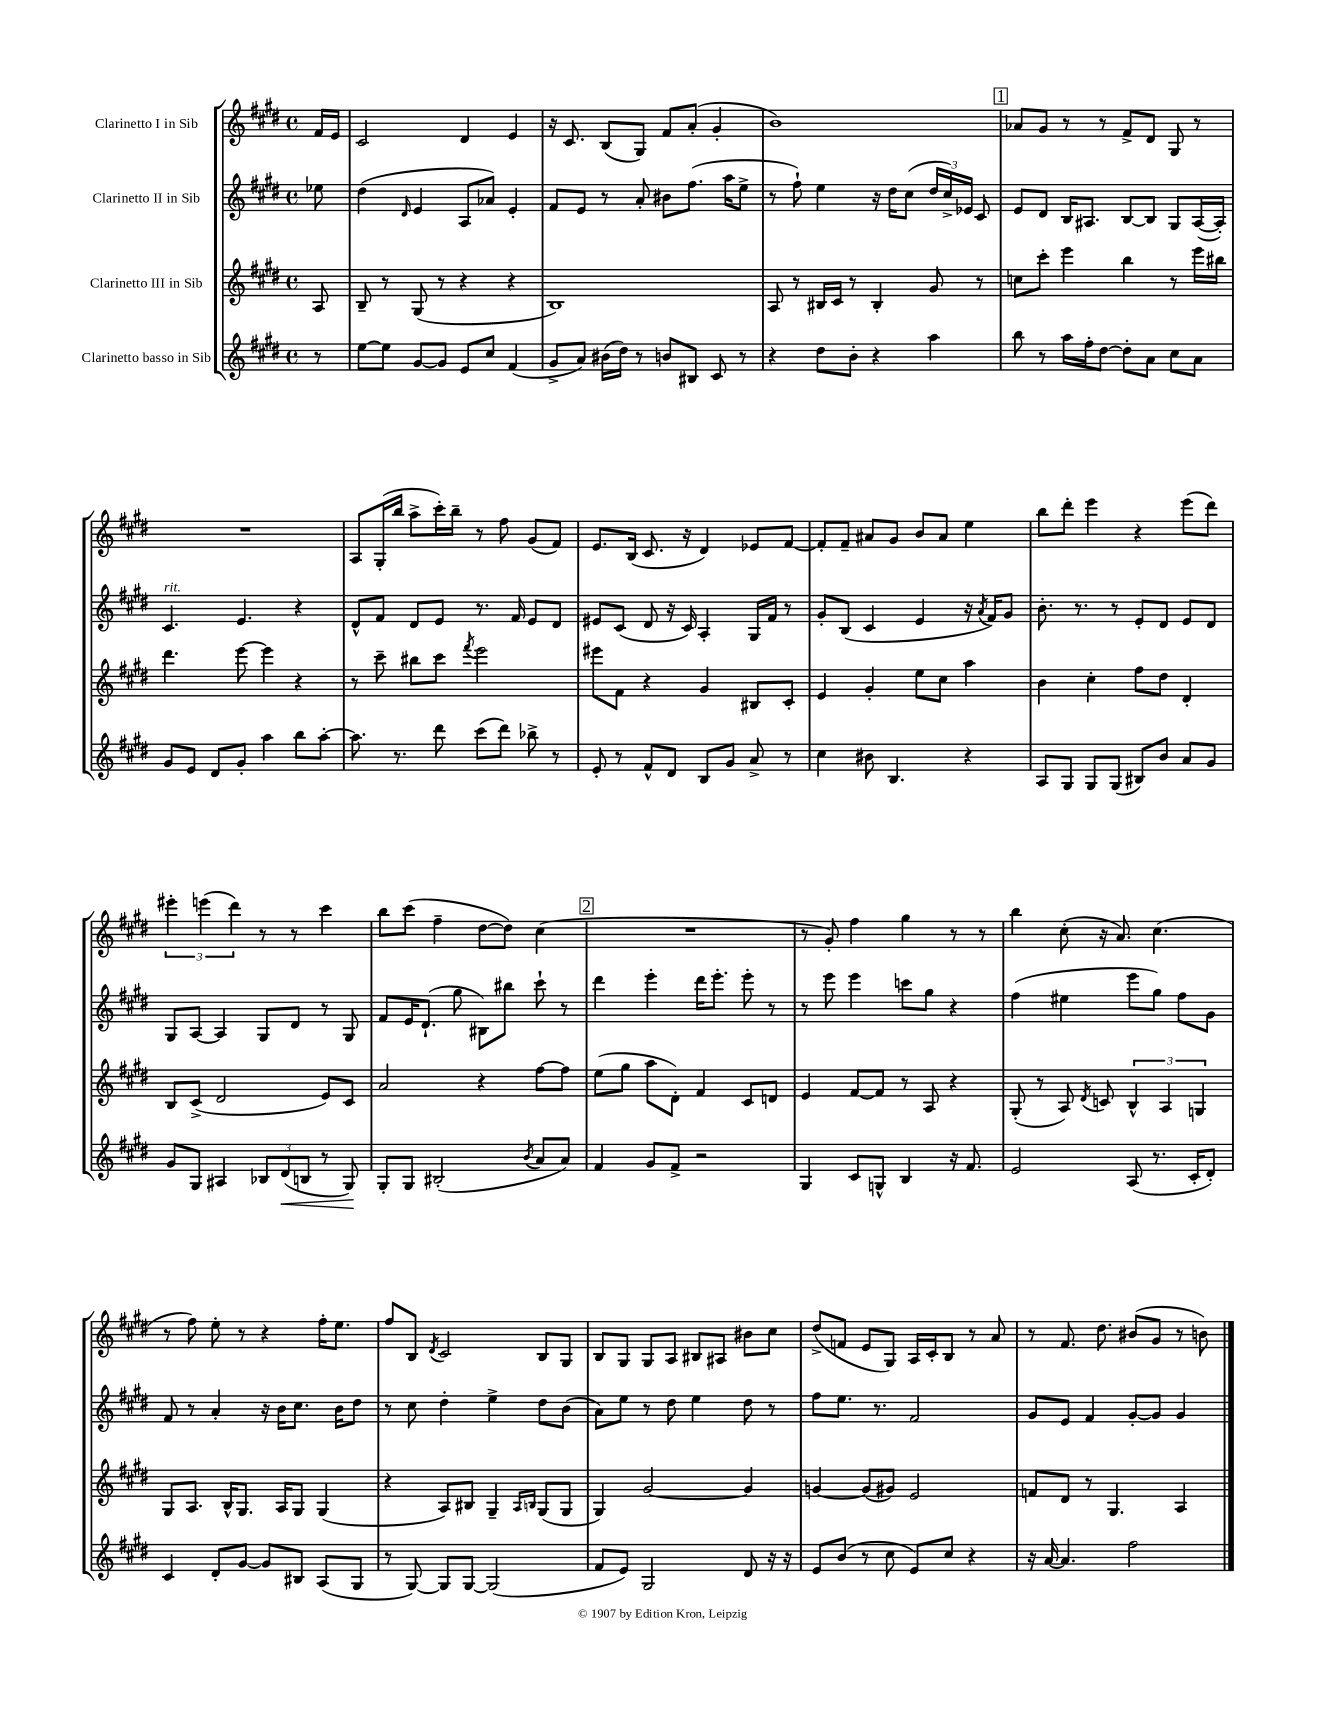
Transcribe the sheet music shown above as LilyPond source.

<<
\new StaffGroup <<
\new Staff = "s0" \with { instrumentName = "Clarinetto I in Sib" } {
    \clef treble \key e \major \defaultTimeSignature \time 4/4 \partial 8
    \autoBeamOff fis'16[ e'16] |
    cis'2 dis'4 e'4 |
    r16 cis'8. b8[( gis8]) fis'8[ a'8]-.( gis'4-. |
    b'1) |
    \mark \markup { \box "1" } aes'8[ gis'8] r8 r8 fis'8[-> dis'8] gis8 r8 |
    R1 |
    a8[ gis16-.( b''16] a''8[-> cis'''16-.) b''16]-- r8 fis''8 gis'8[( fis'8]) |
    e'8.[ b16]( cis'8. r16 dis'4) ees'8[ fis'8]~ |
    fis'8[-. fis'8]-- ais'8[ gis'8] b'8[ ais'8] e''4 |
    b''8[ dis'''8]-. e'''4 r4 e'''8[( dis'''8]) |
    \tuplet 3/2 { eis'''4-. e'''4( dis'''4) } r8 r8 cis'''4 |
    b''8[ cis'''8]( fis''4-- dis''8[~ dis''8]) cis''4( |
    \mark \markup { \box "2" } R1 |
    r8 gis'8-.) fis''4 gis''4 r8 r8 |
    b''4 cis''8-.( r16 a'8.) cis''4.( |
    r8 fis''8) e''8-. r8 r4 fis''16[-. e''8.] |
    fis''8[ b8] \acciaccatura { dis'8 } cis'2 b8[ gis8] |
    b8[ gis8] gis8[ a8] bis8[ ais8] bis'8[ cis''8] |
    dis''8[->( f'8] e'8[ gis8]) a16[ cis'16-. b8] r8 a'8 |
    r8 fis'8. dis''8. bis'8[( gis'8] r8 b'8) \bar "|." |
}
\new Staff = "s1" \with { instrumentName = "Clarinetto II in Sib" } {
    \clef treble \key e \major \defaultTimeSignature \time 4/4 \partial 8
    \autoBeamOff ees''8 |
    dis''4( \grace { dis'16 } e'4 a8[ aes'8]) e'4-. |
    fis'8[ e'8] r8 a'8-. bis'8[ fis''8.]( a''16[ e''8]-> |
    r8 fis''8-!) e''4 r16 dis''16[ cis''8]( \tuplet 3/2 { dis''16[ cis''16->) ees'16] } cis'8 |
    \mark \markup { \box "1" } e'8[ dis'8] b16[ ais8.] b8[~ b8] gis8[ ais16~( ais16]-.) |
    cis'4.^\markup { \italic "rit." } e'4. r4 |
    dis'8[-^ fis'8] dis'8[ e'8] r8. fis'16 e'8[ dis'8] |
    eis'8[ cis'8]( dis'8 r16 cis'16) a4-. gis16[ fis'16] r8 |
    gis'8[-. b8]( cis'4 e'4 r16 \acciaccatura { a'8 } fis'16[) gis'8] |
    b'8.-. r8. r8 e'8[-. dis'8] e'8[ dis'8] |
    gis8[ a8]~ a4 gis8[ dis'8] r8 gis8 |
    fis'8[ e'16 dis'8.]-!( gis''8 bis8[) bis''8] cis'''8-! r8 |
    \mark \markup { \box "2" } dis'''4 e'''4-. dis'''16[ e'''8.]-. e'''8-. r8 |
    r8 e'''8 e'''4 c'''8[ gis''8] r4 |
    fis''4( eis''4 e'''8[ gis''8]) fis''8[ gis'8] |
    fis'8 r8 a'4-. r16 b'16[ cis''8.] b'16[ dis''8] |
    r8 cis''8 dis''4-. e''4-> dis''8[ b'8]( |
    a'8[) e''8] r8 dis''8 e''4 dis''8 r8 |
    fis''8[ e''8.] r8. fis'2 |
    gis'8[ e'8] fis'4 gis'8[~-. gis'8] gis'4 \bar "|." |
}
\new Staff = "s2" \with { instrumentName = "Clarinetto III in Sib" } {
    \clef treble \key e \major \defaultTimeSignature \time 4/4 \partial 8
    \autoBeamOff a8 |
    b8-- r8 gis8( r8 r4 r4 |
    b1) |
    a8 r8 bis16[ cis'16] r8 bis4-. gis'8 r8 |
    \mark \markup { \box "1" } c''8[ cis'''8]-. e'''4 b''4 r8 e'''16[ bis''16] |
    dis'''4. e'''8~ e'''4 r4 |
    r8 cis'''8-- bis''8[ cis'''8] \acciaccatura { fis'''8 } e'''2 |
    eis'''8[ fis'8] r4 gis'4 bis8[ cis'8]-. |
    e'4 gis'4-. e''8[ cis''8] a''4 |
    b'4 cis''4-. fis''8[ dis''8] dis'4-. |
    b8[ cis'8]->( dis'2 e'8[) cis'8] |
    a'2 r4 fis''8[~ fis''8] |
    \mark \markup { \box "2" } e''8[( gis''8] a''8[ dis'8]-.) fis'4 cis'8[ d'8] |
    e'4 fis'8[~ fis'8] r8 a8 r4 |
    gis8-.( r8 a8) \acciaccatura { dis'8 } c'8 \tuplet 3/2 { b4-^ a4 g4 } |
    gis8[ a8.] b16[-^ gis8.] a16[ gis8] gis4( |
    r4 a8[) bis8] gis4-- \grace { a16[ b16] } gis8[( gis8] |
    gis4) gis'2~ gis'4 |
    g'4~ g'8[( gis'8]) e'2 |
    f'8[ dis'8] r8 gis4. a4 \bar "|." |
}
\new Staff = "s3" \with { instrumentName = "Clarinetto basso in Sib" } {
    \clef treble \key e \major \defaultTimeSignature \time 4/4 \partial 8
    \autoBeamOff r8 |
    e''8[~ e''8] gis'8[~ gis'8] e'8[ cis''8] fis'4( |
    gis'8[-> a'8]) bis'16[( dis''16]) r8 b'8[ bis8] cis'8 r8 |
    r4 dis''8[ b'8]-. r4 a''4 |
    \mark \markup { \box "1" } b''8 r8 a''16[ fis''16-. dis''8]~ dis''8[-. a'8] cis''8[ a'8] |
    gis'8[ e'8] dis'8[ gis'8]-. a''4 b''8[ a''8]~-. |
    a''8. r8. dis'''8 cis'''8[( dis'''8]) bes''8-> r8 |
    e'8-. r8 fis'8[-^ dis'8] b8[ gis'8] a'8-> r8 |
    cis''4 bis'8 b4. r4 |
    a8[ gis8] gis8[ gis8]( bis8[) b'8] a'8[ gis'8] |
    gis'8[ gis8] ais4 \tuplet 3/2 { bes8[ dis'8\<( b8] } r8 gis8\!) |
    gis8[-. gis8] bis2-.( \acciaccatura { b'8 } a'8[ a'8]) |
    \mark \markup { \box "2" } fis'4 gis'8[ fis'8]-> r2 |
    gis4 cis'8[ g8]-^ b4 r16 fis'8. |
    e'2 a8( r8. cis'16[-. dis'8]-.) |
    cis'4 dis'8[-. gis'8]~ gis'8[ bis8] a8[( gis8] |
    r8 gis8~) gis8[ gis8]~ gis2( |
    fis'8[ e'8]) gis2 dis'8 r16 r16 |
    e'8[ b'8]( r8 cis''8 e'8[) cis''8] r4 |
    r16 a'16~ a'4. fis''2 \bar "|." |
}
>>
>>
\layout { \context { \Score \remove "Bar_number_engraver" } }
